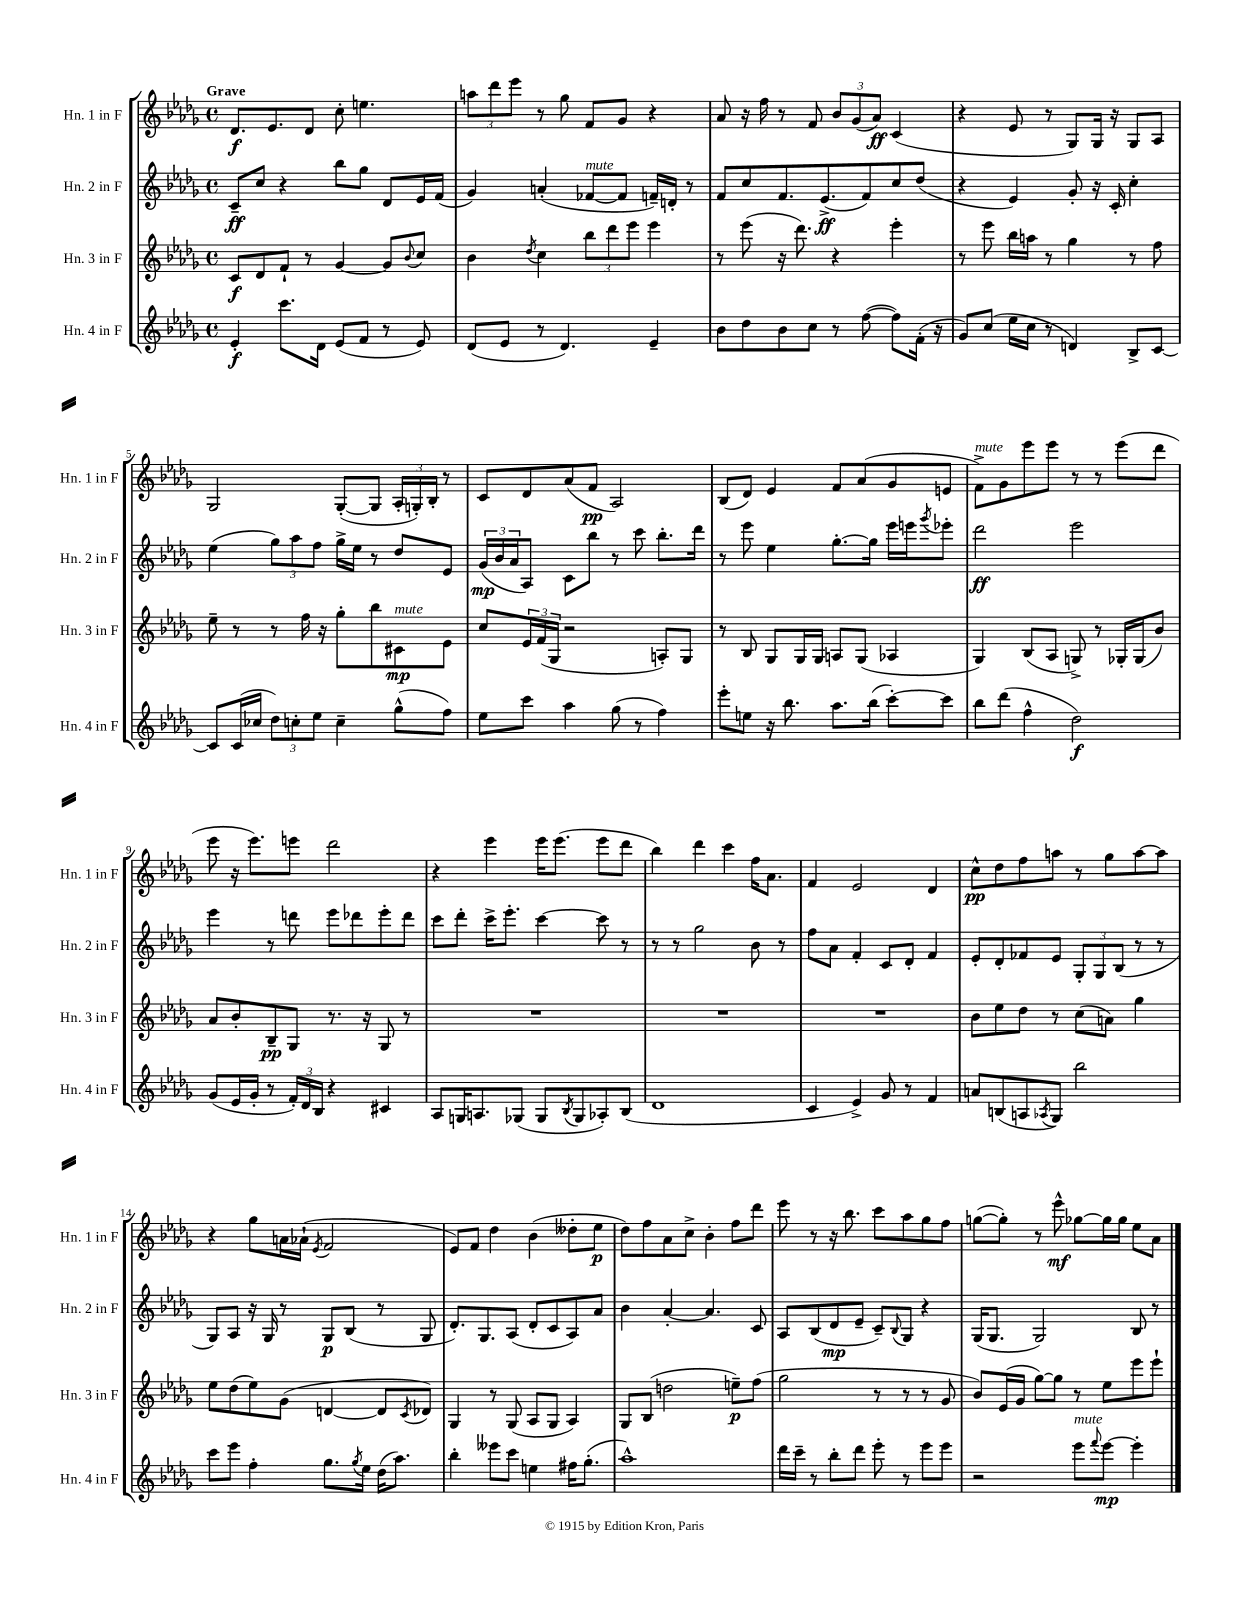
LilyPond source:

<<
\new StaffGroup <<
\new Staff = "s0" \with { instrumentName = "Hn. 1 in F" shortInstrumentName = "Hn. 1 in F" } {
    \clef treble \key des \major \defaultTimeSignature \time 4/4 \tempo "Grave"
    des'8.\f ees'8. des'8 c''8-. e''4. |
    \tuplet 3/2 { a''8 des'''8 ees'''8 } r8 ges''8 f'8 ges'8 r4 |
    aes'8 r16 f''16 r8 f'8 \tuplet 3/2 { bes'8 ges'8( aes'8\ff) } c'4( |
    r4 ees'8 r8 ges8) ges16 r16 ges8 aes8 |
    ges2 ges8~-.( ges8 \tuplet 3/2 { aes16-. g16-.) bes16-. } r8 |
    c'8 des'8 aes'8( f'8\pp aes2) |
    bes8( des'8) ees'4 f'8 aes'8( ges'8 e'8 |
    f'8->^\markup { \italic "mute" }) ges'8 ees'''8 ees'''8 r8 r8 ees'''8( des'''8 |
    ees'''8 r16 ees'''8.) e'''8 des'''2 |
    r4 ees'''4 ees'''16 ees'''8.( ees'''8 des'''8 |
    bes''4) des'''4 c'''4 f''16 aes'8. |
    f'4 ees'2 des'4 |
    c''8-^\pp des''8 f''8 a''8 r8 ges''8 a''8~ a''8 |
    r4 ges''8 a'16 aes'16-!( \acciaccatura { ees'8 } f'2 |
    ees'8) f'8 des''4 bes'4( deses''8-. ees''8\p |
    des''8) f''8 aes'8 c''8-> bes'4-. f''8 des'''8 |
    ees'''8 r8 r16 bes''8. c'''8 aes''8 ges''8 f''8 |
    g''8~( g''8-.) r8 ees'''8-^\mf ges''8~ ges''16 ges''16 ees''8 aes'8 \bar "|." |
}
\new Staff = "s1" \with { instrumentName = "Hn. 2 in F" shortInstrumentName = "Hn. 2 in F" } {
    \clef treble \key des \major \defaultTimeSignature \time 4/4
    c'8--\ff c''8 r4 bes''8 ges''8 des'8 ees'16 f'16( |
    ges'4) a'4-.( fes'8~^\markup { \italic "mute" } fes'8 f'16--) d'16-. r8 |
    f'8 c''8 f'8. ees'8.->\ff( f'8) c''8 des''8( |
    r4 ees'4) ges'8-. r16 c'16-. c''4-. |
    ees''4( \tuplet 3/2 { ges''8) aes''8 f''8 } ges''16-> ees''16 r8 des''8 ees'8 |
    \tuplet 3/2 { ges'16\mp( bes'16 aes'16 } aes8) c'8 bes''8 r8 c'''8 bes''8.-. des'''16 |
    r8 ees'''8 ees''4 ges''8.~-. ges''16 ees'''16 e'''16 \acciaccatura { ges'''8 } ees'''8-. |
    des'''2\ff ees'''2 |
    ees'''4 r8 d'''8 ees'''8 des'''8 ees'''8-. des'''8 |
    c'''8 des'''8-. c'''16-> ees'''8.-. c'''4~ c'''8 r8 |
    r8 r8 ges''2 bes'8 r8 |
    f''8 aes'8 f'4-. c'8 des'8-. f'4 |
    ees'8-. des'8-. fes'8 ees'8 \tuplet 3/2 { ges8-. ges8 bes8( } r8 r8 |
    ges8) aes8 r16 ges16 r8 ges8\p bes8( r8 ges8 |
    des'8.-.) ges8. aes8( des'8-. c'8 aes8) aes'8 |
    bes'4 aes'4~-. aes'4. c'8 |
    aes8 bes8( des'8\mp ees'8-- c'8--) \appoggiatura { bes8 } ges8 r4 |
    ges16( ges8. ges2) bes8 r8 \bar "|." |
}
\new Staff = "s2" \with { instrumentName = "Hn. 3 in F" shortInstrumentName = "Hn. 3 in F" } {
    \clef treble \key des \major \defaultTimeSignature \time 4/4
    c'8\f des'8 f'8-! r8 ges'4~ ges'8 \appoggiatura { bes'8 } c''8 |
    bes'4 \acciaccatura { des''8 } c''4 \tuplet 3/2 { bes''8 des'''8 ees'''8 } ees'''4 |
    r8 ees'''8( r16 des'''8.) r4 ees'''4-. |
    r8 ees'''8 bes''16 a''16 r8 ges''4 r8 f''8 |
    ees''8-- r8 r8 f''16 r16 ges''8-. bes''8 cis'8\mp^\markup { \italic "mute" } ees'8 |
    c''8 \tuplet 3/2 { ees'16 f'16( ges16 } r2 a8-.) ges8 |
    r8 bes8 ges8 ges16 ges16 a8 ges8( aes4 |
    ges4) bes8( aes8 g8->) r8 ges16-. ges16( bes'8) |
    aes'8 bes'8-. bes8--\pp ges8 r8. r16 ges8 r8 |
    R1 |
    R1 |
    R1 |
    bes'8 ees''8 des''8 r8 c''8( a'8) ges''4 |
    ees''8 des''8( ees''8) ges'8( d'4~ d'8 \acciaccatura { c'8 } des'8) |
    ges4 r8 ges8( aes8 ges8 aes4) |
    ges8 bes8( d''2 e''8--\p) f''8( |
    ges''2 r8 r8 r8 ges'8 |
    bes'8) ees'16( ges'16 ges''8~) ges''8 r8 ees''8 ees'''8 ees'''8-! \bar "|." |
}
\new Staff = "s3" \with { instrumentName = "Hn. 4 in F" shortInstrumentName = "Hn. 4 in F" } {
    \clef treble \key des \major \defaultTimeSignature \time 4/4
    ees'4-.\f c'''8. des'16 ees'8( f'8 r8 ees'8) |
    des'8( ees'8 r8 des'4.) ees'4-- |
    bes'8 des''8 bes'8 c''8 r8 f''8~( f''8) f'16-.( r16 |
    ges'8) c''8( ees''16 c''16 r8 d'4) bes8-> c'8~ |
    c'8 c'16( ces''16 \tuplet 3/2 { des''8) c''8-. ees''8 } c''4-- ges''8-^( f''8) |
    ees''8 c'''8 aes''4 ges''8( r8 f''4) |
    ees'''8-. e''8 r16 bes''8. aes''8. bes''16( c'''8~-.) c'''8 |
    bes''8 des'''8( f''4-^ des''2\f) |
    ges'8( ees'16 ges'16-. r8 \tuplet 3/2 { f'16-.) des'16 bes16 } r4 cis'4 |
    aes8 g16 a8. ges8( ges8 \acciaccatura { bes8 } ges8 aes8-.) bes8( |
    des'1 |
    c'4 ees'4->) ges'8 r8 f'4 |
    a'8 b8( a8 \acciaccatura { aes8 } ges8) bes''2 |
    c'''8 ees'''8 f''4-. ges''8. \acciaccatura { ges''8 } ees''16 des''16( aes''8.) |
    bes''4-. eeses'''8 c'''8 e''4 fis''16 ges''8.-.( |
    aes''1-^) |
    des'''16 c'''16-- r8 bes''8-. des'''8 ees'''8-. r8 ees'''8 ees'''8 |
    r2 ees'''8^\markup { \italic "mute" } \appoggiatura { f'''8 } ees'''8~\mp ees'''4-. \bar "|." |
}
>>
>>
